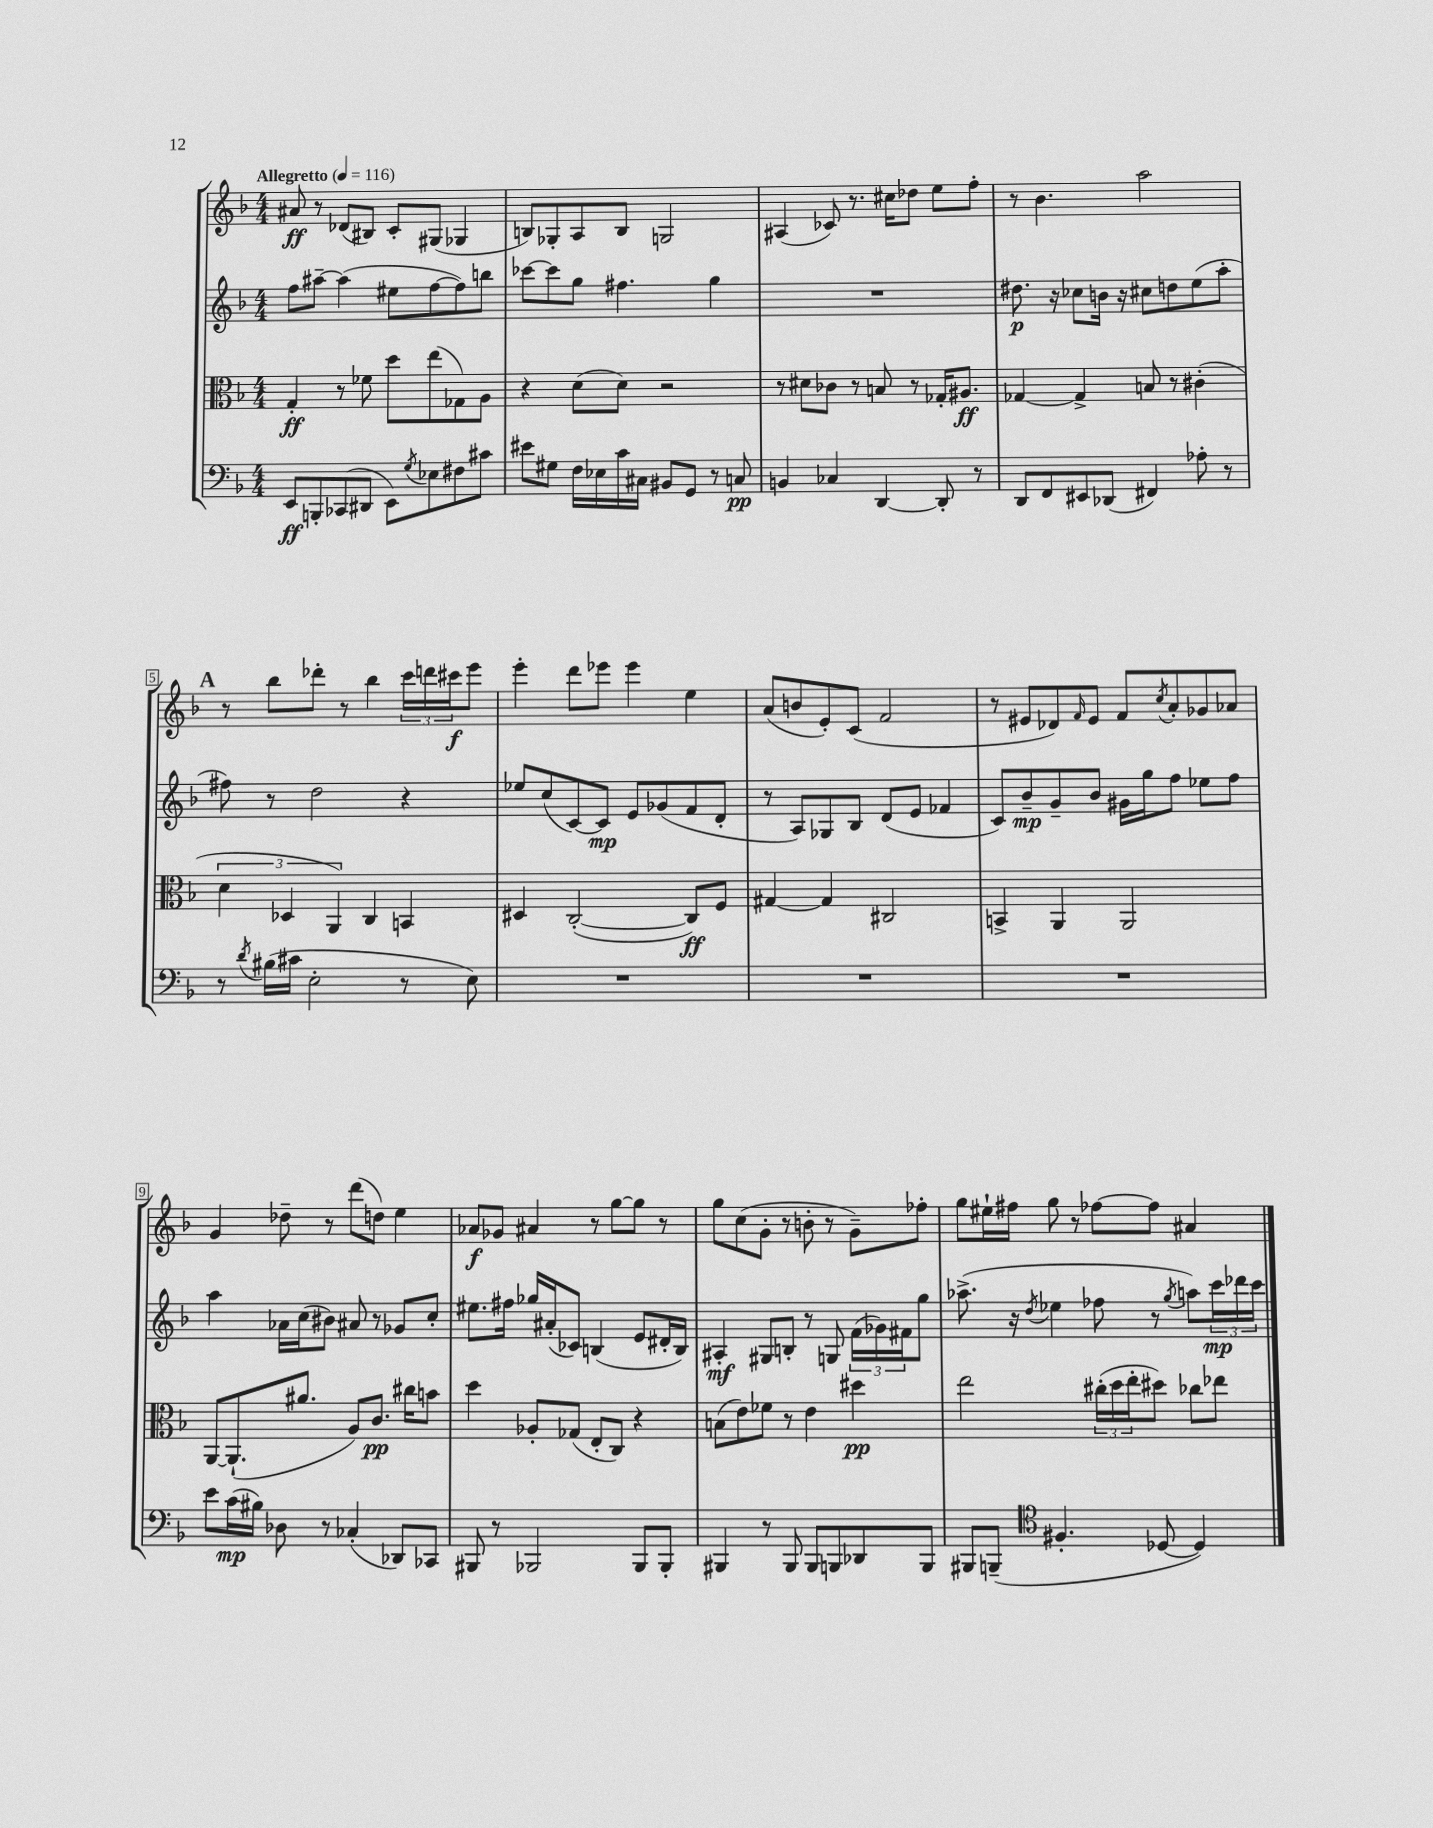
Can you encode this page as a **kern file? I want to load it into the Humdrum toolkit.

**kern	**kern	**kern	**kern
*staff4	*staff3	*staff2	*staff1
*clefF4	*clefC3	*clefG2	*clefG2
*k[b-]	*k[b-]	*k[b-]	*k[b-]
*M4/4	*M4/4	*M4/4	*M4/4
*MM116	*MM116	*MM116	*MM116
8EE	4G'	8ff	8a#
8BBB'	.	[8aa#~	8r
(8CC-	8r	(4aa#]	(8d-
8DD#	8f-	.	8B#)
8EE)	8dd	8ee#	8c'
8qG	.	.	.
8E-	(8ee	[8ff	(8G#
8F#	8G-)	8ff])	4G-
8c#	8A	8bb	.
=	=	=	=
8e#	4r	[8ccc-	8B)
8G#	.	8ccc-]	8G-'
16F	(8d	8gg	8A
16E-	.	.	.
16c	8d)	4.ff#	8B
16C#	.	.	.
8BB#	2r	.	2G
8GG	.	.	.
8r	.	4gg	.
8C	.	.	.
=	=	=	=
4BB	8r	1r	(4A#
.	8d#	.	.
4C-	8c-	.	8c-)
.	8r	.	8.r
[4DD	8B	.	.
.	.	.	16cc#
.	8r	.	8dd-
8DD']	16G-'	.	8ee
.	8.A#	.	.
8r	.	.	8ff'
=	=	=	=
8DD	[4G-	8.dd#	8r
8FF	.	.	4.b-
.	.	16r	.
8EE#	4G-^]	8cc-	.
(8DD-	.	16b	.
.	.	16r	.
4FF#)	8B	8cc#	2aa
.	8r	8dd	.
8A-'	(4c#'	(8ee	.
8r	.	8aa'	.
=	=	=	=
8r	6d	8ff#)	8r
8qd	.	.	.
(16B#	.	8r	8bb-
.	6D-	.	.
16c#	.	.	.
2E'	.	2dd	8ddd-'
.	6AA)	.	.
.	.	.	8r
.	4C	.	4bb-
8r	4BB	4r	24ccc
.	.	.	24ddd
.	.	.	24ccc#
8E)	.	.	8eee
=	=	=	=
1r	4D#	8ee-	4eee'
.	.	(8cc	.
.	([2C'	[8c)	8ddd
.	.	8c]	8eee-
.	.	8e	4eee-
.	.	(8g-	.
.	8C])	8f	4ee
.	8F	8d'	.
=	=	=	=
1r	[4G#	8r	(8a
.	.	8A)	8b
.	4G#]	8G-	8e')
.	.	8B-	(8c
.	2C#	(8d	2f
.	.	8e	.
.	.	4f-	.
=	=	=	=
1r	4BB^	8c)	8r
.	.	8b-~	8e#
.	4AA	8g~	8d-)
.	.	.	16qqf
.	.	8b-	8e#
.	2AA	16g#	8f
.	.	16gg	.
.	.	.	8qcc
.	.	8ff	8a'
.	.	8ee-	8g-
.	.	8ff	8a-
=	=	=	=
8e	[8AA	4aa	4g
(16c	(8.AA`]	.	.
16B#)	.	.	.
8D-	.	16a-	8dd-~
.	8.a#	(16cc	.
8r	.	8b#)	8r
(4C-'	8A)	8a#	(8ddd
.	8.c	8r	8dd)
8DD-)	.	8g-	4ee
.	16cc#	.	.
8CC-	8b	8cc'	.
=	=	=	=
8BBB#	4dd	8.ee#	8a-
8r	.	.	8g-
.	.	16ff#	.
2BBB-	8A-'	16gg-	4a#
.	.	(16a#'	.
.	(8G-	8c-)	.
.	8E'	(4B	8r
.	8C)	.	[8gg
8BBB-	4r	8e	8gg]
8BBB-'	.	16d#'	8r
.	.	16B)	.
=	=	=	=
4BBB#	(8B	4A#'	8gg
.	8e)	.	(8cc
8r	8f-	8G#	8g'
8BBB#	8r	8B'	8r
8BBB#	4e	8r	8b'
8BBB	.	8G	8r
8DD-	4dd#	(24f	8g~)
.	.	24g-)	.
.	.	24f#	.
8BBB	.	8gg	8ff-'
=	=	=	=
8BBB#	2ee	(8.aa-^	8gg
(8BBB~	.	.	16ee#`
.	.	16r	16ff#
*clefC4	*	*	*
.	.	8qdd	.
4.F#'	.	4ee-	8gg
.	.	.	8r
.	(24cc#'	8ff-	[8ff-
.	24dd	.	.
.	24ee'	.	.
[8D-	8dd#)	8r	8ff-]
.	.	8qgg	.
4D-])	8cc-	8aa)	4a#
.	8ee-	24ccc	.
.	.	24ddd-	.
.	.	24ccc	.
==	==	==	==
*-	*-	*-	*-
